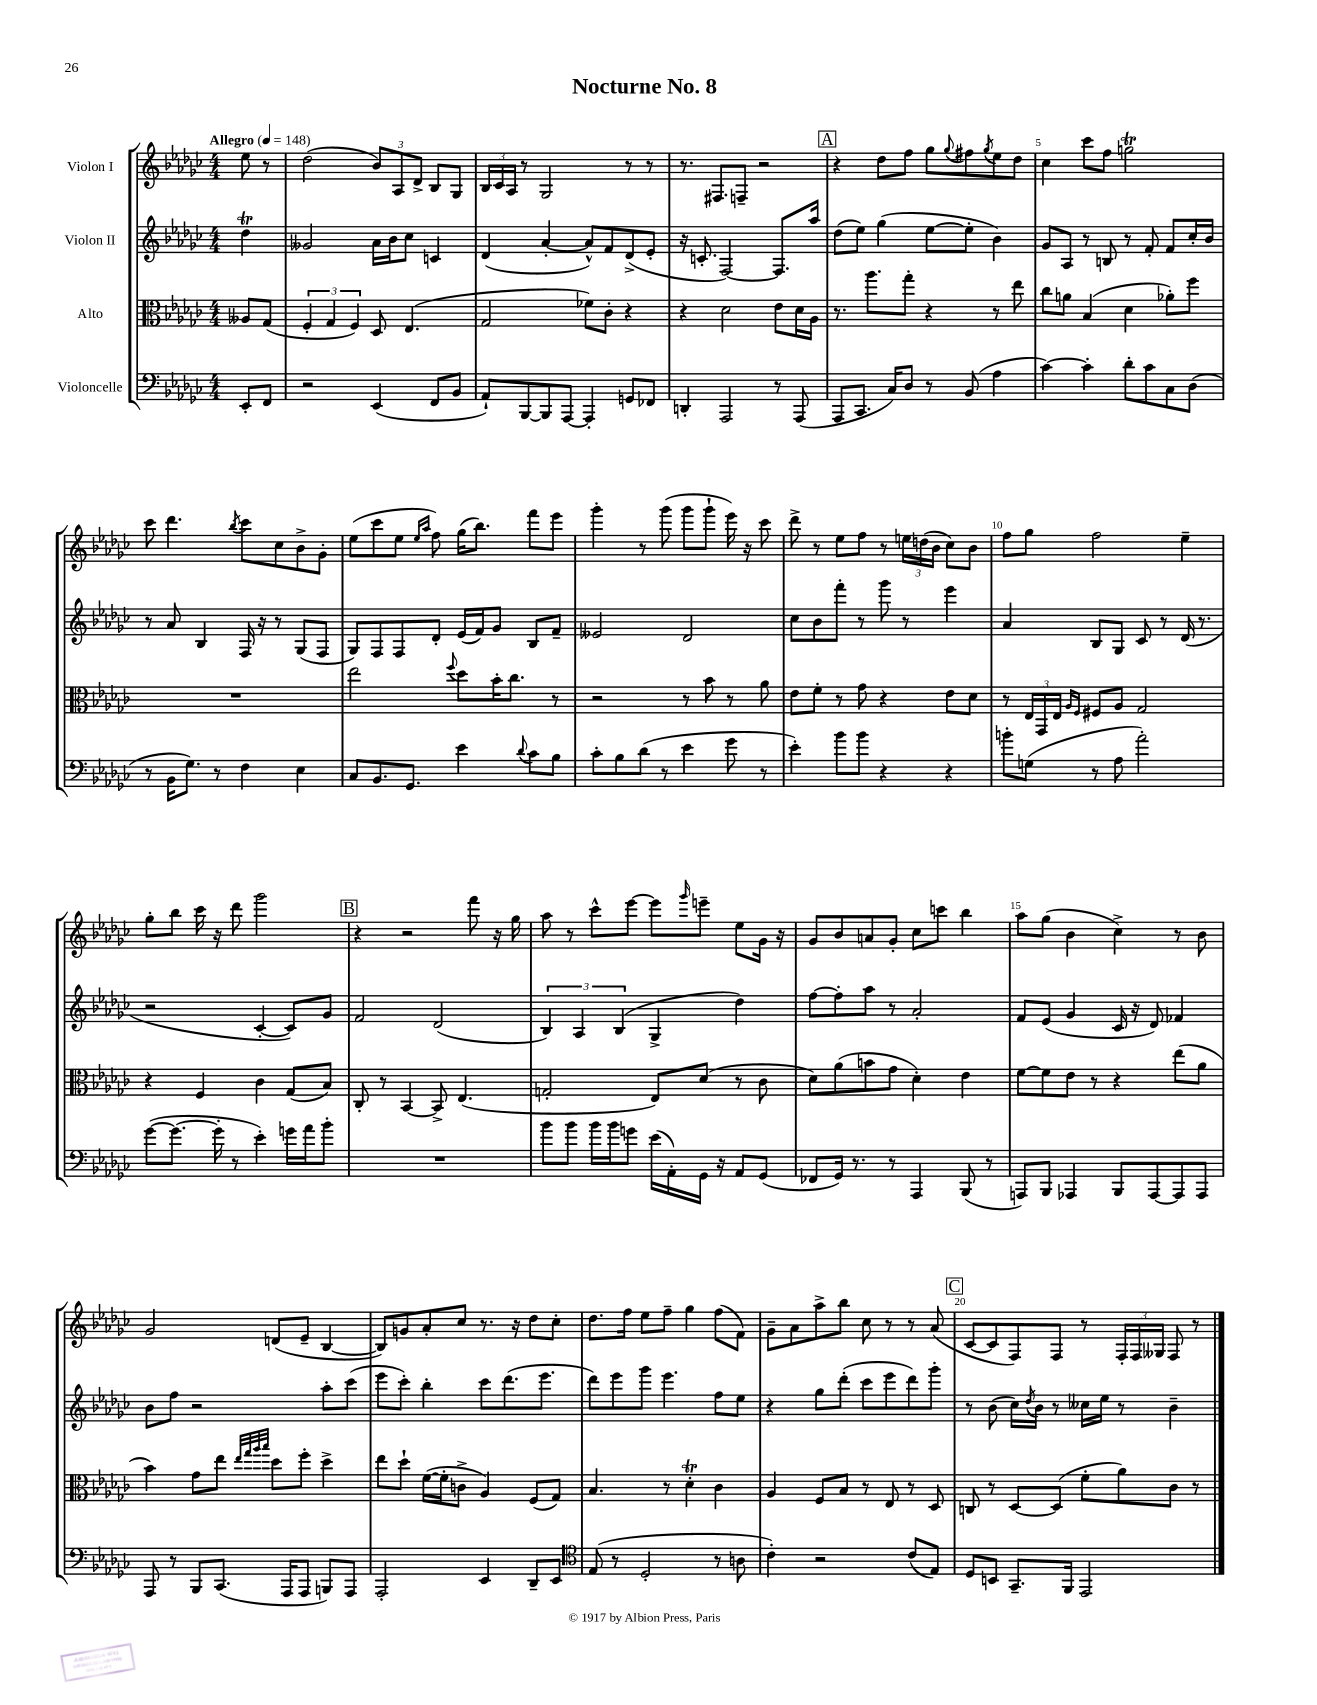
\header { title = "Nocturne No. 8" }
<<
\new StaffGroup <<
\new Staff = "s0" \with { instrumentName = "Violon I" } {
    \clef treble \key ges \major \numericTimeSignature \time 4/4 \partial 4 \tempo "Allegro" 4 = 148
    ees''8 r8 |
    des''2( \tuplet 3/2 { bes'8) aes8 des'8-> } bes8 ges8 |
    \tuplet 3/2 { bes16 ces'16 aes16 } r8 ges2 r8 r8 |
    r8. fis8. f8-- r2 |
    \mark \markup { \box "A" } r4 des''8 f''8 ges''8 \appoggiatura { ges''8 } fis''8 \acciaccatura { ges''8 } ees''8 des''8 |
    ces''4 ces'''8 f''8 g''2\trill |
    ces'''8 des'''4. \acciaccatura { bes''8 } ces'''8 ces''8 bes'8-> ges'8-. |
    ees''8( ces'''8 ees''8 \grace { ees''16 aes''16 } f''8) ges''16( bes''8.) f'''8 ees'''8 |
    ges'''4-. r8 ges'''8( ges'''8 ges'''8-! ees'''16) r16 ces'''8 |
    des'''8-> r8 ees''8 f''8 r8 \tuplet 3/2 { e''16 d''16( bes'16 } ces''8) bes'8 |
    f''8 ges''8 f''2 ees''4-- |
    ges''8-. bes''8 ces'''16 r16 des'''8 ges'''2 |
    \mark \markup { \box "B" } r4 r2 f'''8 r16 ges''16 |
    aes''8 r8 ces'''8-^ ees'''8~ ees'''8 \grace { ges'''16 } e'''8-- ees''8 ges'16 r16 |
    ges'8 bes'8 a'8 ges'8-. ces''8 c'''8 bes''4 |
    aes''8 ges''8( bes'4 ces''4->) r8 bes'8 |
    ges'2 d'8( ees'8-- bes4~ |
    bes8) g'8 aes'8-. ces''8 r8. r16 des''8 ces''8-. |
    des''8. f''16 ees''8 f''8-- ges''4 f''8( f'8) |
    ges'8-- aes'8 aes''8-> bes''8 ces''8 r8 r8 aes'8( |
    \mark \markup { \box "C" } ces'8~ ces'8 f8) f8 r8 \tuplet 3/2 { f16-. f16 geses16 } f8 r8 \bar "|." |
}
\new Staff = "s1" \with { instrumentName = "Violon II" } {
    \clef treble \key ges \major \numericTimeSignature \time 4/4 \partial 4
    des''4\trill |
    geses'2 aes'16 bes'16 ces''8 c'4 |
    des'4( aes'4~-. aes'8-^) f'8 des'8->( ees'8-. |
    r16 c'8.-. f2~) f8. aes''16 |
    \mark \markup { \box "A" } des''8( ees''8) ges''4( ees''8~ ees''8-. bes'4) |
    ges'8 aes8 r8 b8 r8 f'8-. f'8 ces''16-. bes'16 |
    r8 aes'8 bes4 f16 r16 r8 ges8( f8 |
    ges8) f8 f8 des'8-. ees'16( f'16) ges'8 bes8 f'8-- |
    eeses'2 des'2 |
    ces''8 bes'8 f'''8-. r8 ges'''8 r8 ees'''4 |
    aes'4 bes8 ges8 ces'8 r8 des'16( r8. |
    r2 ces'4~-. ces'8) ges'8 |
    \mark \markup { \box "B" } f'2 des'2( |
    \tuplet 3/2 { bes4) aes4 bes4( } ges4-> des''4) |
    f''8~ f''8-. aes''8 r8 aes'2-. |
    f'8 ees'8( ges'4 ces'16 r16 des'8) fes'4 |
    bes'8 f''8 r2 aes''8-. ces'''8( |
    ees'''8 ces'''8-.) bes''4-. ces'''8 des'''8.( ees'''8. |
    des'''8) ees'''8 ges'''8 ees'''4. f''8 ees''8 |
    r4 ges''8 des'''8-.( ces'''8 ees'''8 des'''8) ges'''8-. |
    \mark \markup { \box "C" } r8 bes'8( ces''16) \acciaccatura { des''8 } bes'16 r8 ceses''16 ees''16 r8 bes'4-- \bar "|." |
}
\new Staff = "s2" \with { instrumentName = "Alto" } {
    \clef alto \key ges \major \numericTimeSignature \time 4/4 \partial 4
    aeses8 ges8( |
    \tuplet 3/2 { f4-. ges4 f4) } des8 ees4.( |
    ges2 fes'8) ces'8-. r4 |
    r4 des'2 ees'8 des'16 aes16 |
    \mark \markup { \box "A" } r8. aes''8. ges''8-. r4 r8 ees''8 |
    ces''8 a'8 bes4( des'4 aes'8-.) f''8 |
    R1 |
    ees''2 \appoggiatura { f''8 } des''8 bes'16-. ces''8. r8 |
    r2 r8 bes'8 r8 aes'8 |
    ees'8 f'8-. r8 ges'8 r4 ees'8 des'8 |
    r8 \tuplet 3/2 { ees16 ges,16 ees16 } \grace { aes16 f16 } fis8 aes8 ges2 |
    r4 f4 ces'4 ges8( bes8) |
    \mark \markup { \box "B" } ces8-. r8 bes,4~ bes,8-> ees4.( |
    g2-. ees8) des'8( r8 ces'8 |
    des'8) aes'8( b'8 ges'8 des'4-.) ees'4 |
    f'8~ f'8 ees'8 r8 r4 ees''8( aes'8 |
    bes'4) ges'8 ees''8 \grace { ees''32 ges''32 aes''32 bes''32 } des''8 f''8-. des''4-> |
    ees''8 des''8-! f'16~( f'16-. c'8-> aes4) f8( ges8) |
    bes4. r8 des'4-.\trill ces'4 |
    aes4 f8 bes8 r8 ees8 r8 des8 |
    \mark \markup { \box "C" } c8 r8 des8~ des8( f'8-. aes'8) ces'8 r8 \bar "|." |
}
\new Staff = "s3" \with { instrumentName = "Violoncelle" } {
    \clef bass \key ges \major \numericTimeSignature \time 4/4 \partial 4
    ees,8-. f,8 |
    r2 ees,4( f,8 bes,8 |
    aes,8-!) bes,,8~ bes,,8 aes,,8~ aes,,4-. g,8 fes,8 |
    d,4-. aes,,2 r8 aes,,8( |
    \mark \markup { \box "A" } aes,,8 ces,8. ces16) des8 r8 bes,8( aes4 |
    ces'4~) ces'4-. des'8-. ces'8 ces8 des8( |
    r8 bes,16 ges8.) r8 f4 ees4 |
    ces8 bes,8. ges,8. ees'4 \appoggiatura { des'8 } ces'8 bes8 |
    ces'8-. bes8 des'8( r8 ees'4 ges'8 r8 |
    ees'4-.) bes'8 bes'8 r4 r4 |
    b'8-. g8( r8 aes8 aes'2-.) |
    ges'8~( ges'8.~ ges'16-. r8 ees'4-.) g'16 aes'16 bes'8-. |
    \mark \markup { \box "B" } R1 |
    bes'8 bes'8 bes'16 bes'16 g'8 ees'16( aes,16-.) ges,16 r16 aes,8 ges,8( |
    fes,8 ges,16) r8. r8 aes,,4 bes,,8( r8 |
    a,,8) bes,,8 aes,,4 bes,,8 aes,,8~ aes,,8 aes,,8 |
    aes,,8 r8 bes,,8 ces,8.( aes,,16 aes,,8 b,,8) aes,,8 |
    aes,,2-. ees,4 des,8-- ees,8 |
    \clef tenor ees8( r8 des2-. r8 a8 |
    ces'4-.) r2 ces'8( ees8) |
    \mark \markup { \box "C" } des8 b,8 ges,8.-- f,16 ees,2 \bar "|." |
}
>>
>>
\layout { \context { \Score \override BarNumber.break-visibility = ##(#f #t #t) barNumberVisibility = #(every-nth-bar-number-visible 5) } }
